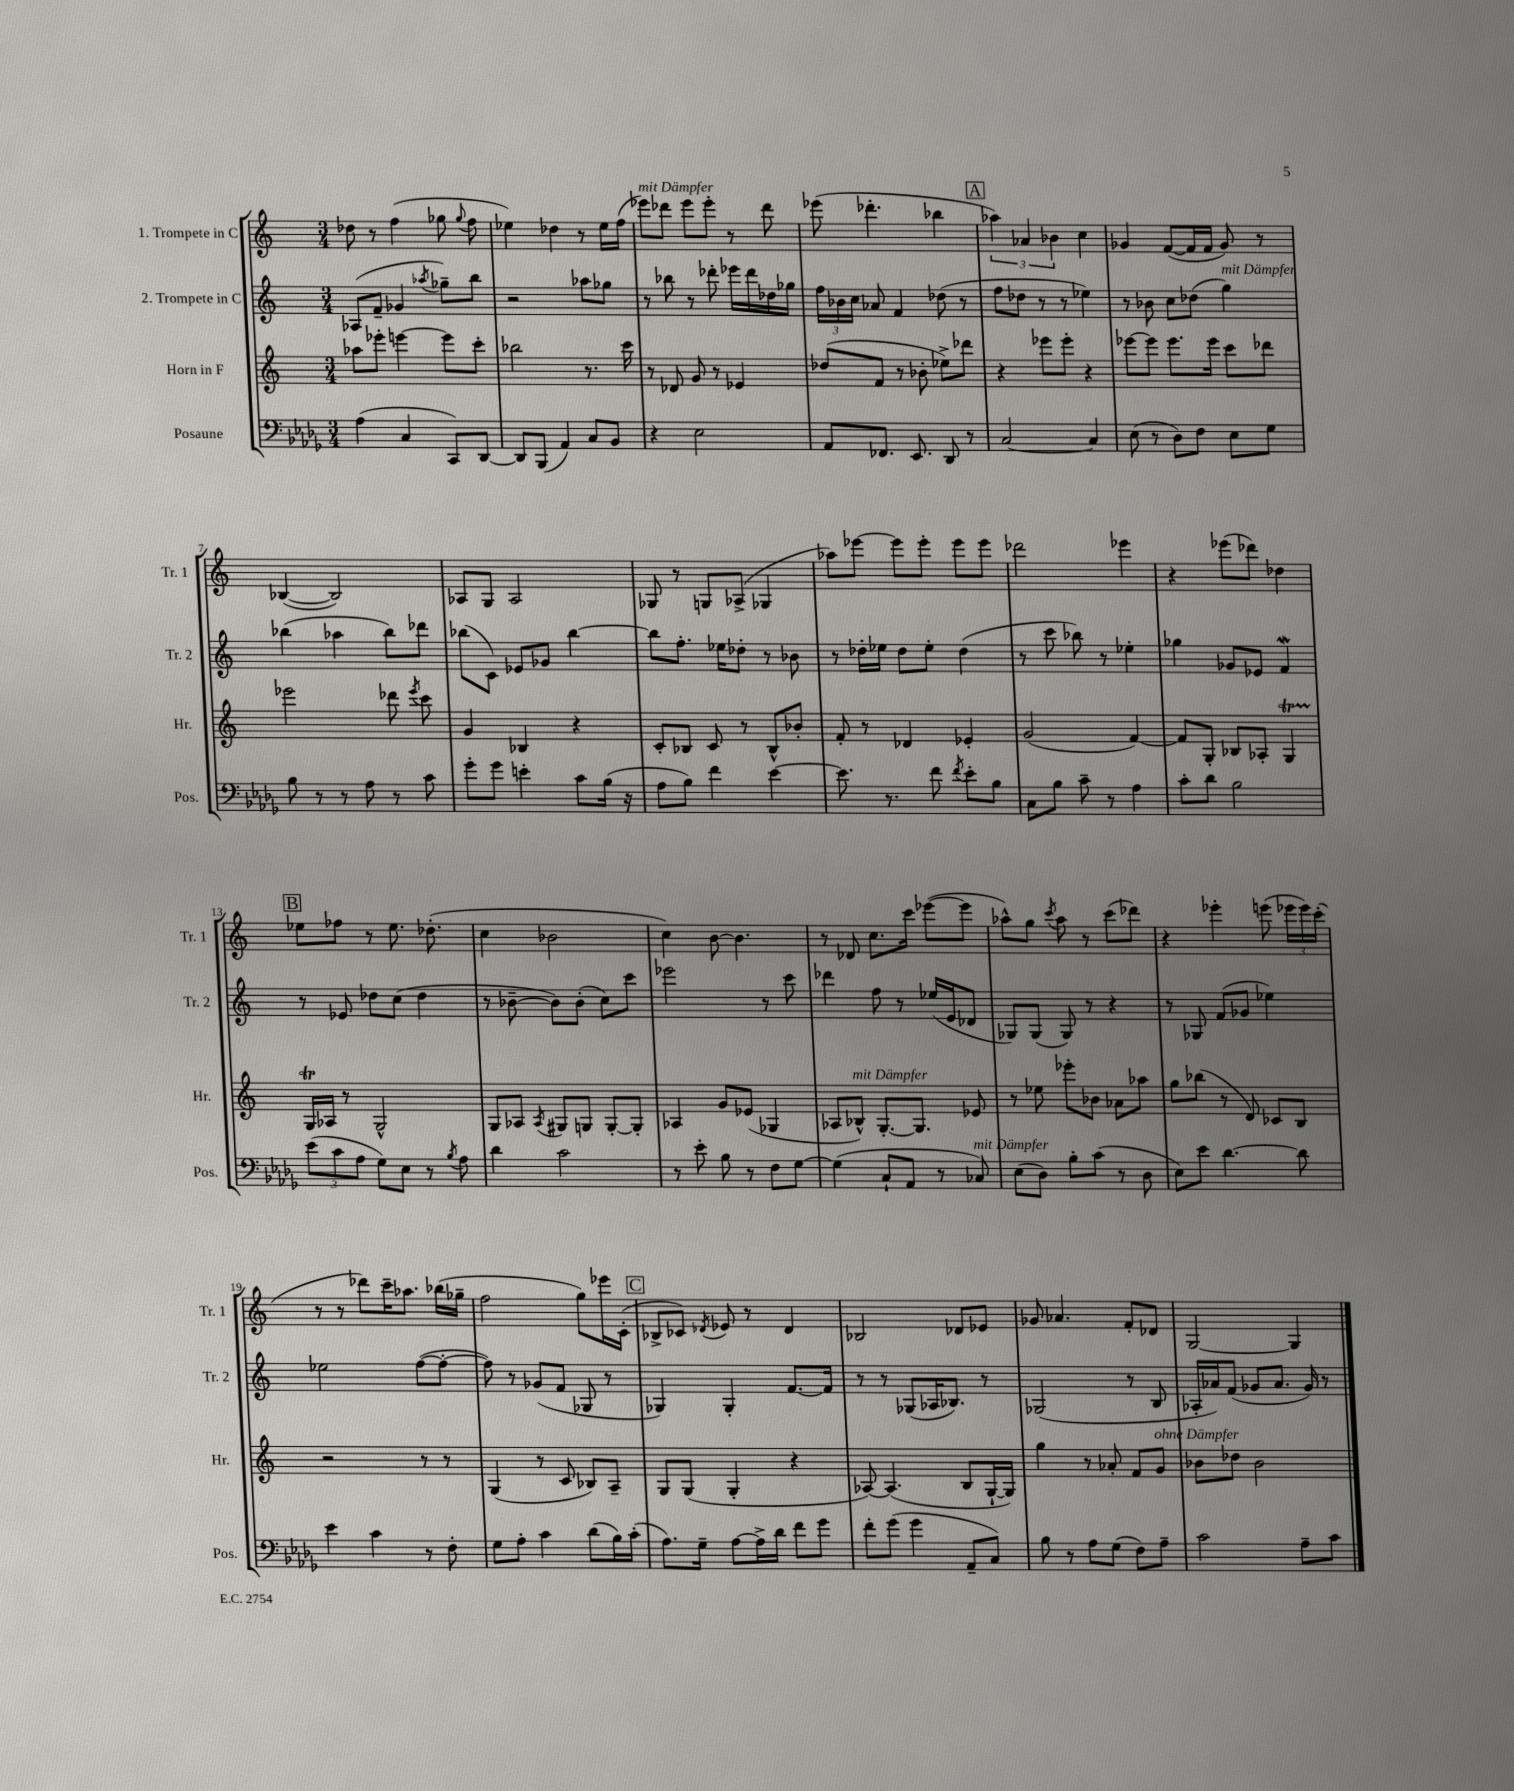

**kern	**kern	**kern	**kern
*staff4	*staff3	*staff2	*staff1
*clefF4	*clefG2	*clefG2	*clefG2
*k[b-e-a-d-g-]	*k[]	*k[]	*k[]
*M3/4	*M3/4	*M3/4	*M3/4
(4A-	8aa-	(8A-	8dd-
.	8eee-'	8f~	8r
4C	[4eee	4g-	(4ff
.	.	8qaa-	.
8CC)	8eee]	8gg-~)	8gg-
.	.	.	8qqgg-
[8DD-	8ccc'	8bb	8ff
=	=	=	=
8DD-]	2bb-	2r	4ee-)
(8BBB-	.	.	.
4AA-)	.	.	4dd-
8C	8.r	8aa-	8r
8BB-	.	8gg-	16ee-
.	16ccc	.	(16ff
=	=	=	=
4r	8r	8r	8eee-)
.	8d-	8bb-	8ddd-
2E-	8g	8r	8eee-
.	8r	8ddd-'	8eee-'
.	4e-	16eee-	8r
.	.	16ddd-	.
.	.	16dd-	8ddd-
.	.	16gg-	.
=	=	=	=
8AA-	(8dd-	24ff	(8eee-
.	.	24b-	.
.	.	24cc	.
8.FF-	8f	8a-	4.ddd-'
.	8r	4f	.
8.EE-	.	.	.
.	8b-'	.	.
8DD-	8ee-^)	(8dd-	4bb-
8r	8ddd-	8r	.
=	=	=	=
[2C	4r	8ff	6aa-)
.	.	8dd-	.
.	.	.	6a-
.	8eee-	8r	.
.	.	.	6b-
.	8eee-'	8r	.
4C]	4r	4ee-)	4cc
=	=	=	=
(8E-	[8eee-	8r	4g-
8r	8eee-]	8b-	.
8D-)	8.eee-	8cc	([8f
8F	.	(8dd-	16f]
.	16eee-	.	16f
8E-	8ccc	4gg)	8g-)
8G-	8ddd-	.	8r
=	=	=	=
8B-	2eee-	(4bb-	([4B-
8r	.	.	.
8r	.	4aa-	2B-])
8A-	.	.	.
8r	8ddd-	8bb-)	.
.	8qeee-	.	.
8c	8ccc	8ddd-	.
=	=	=	=
8g-'	4g	(8bb-	8A-
8g-	.	8c)	8G
4e'	4B-	8e-	2A-
.	.	8g-	.
8c	4r	[4bb-	.
(16B-	.	.	.
16r	.	.	.
=	=	=	=
8A-	8c'	8bb-]	8G-
8B-)	8B-	8.ff'	8r
4f	8c	.	8G
.	.	16ee-	.
.	8r	8dd-'	(8A-^
[4e-	8B-^^	8r	4G-
.	8b-'	8b-	.
=	=	=	=
8.e-]	8f'	8r	8aa-)
.	8r	16dd-'	[8eee-
8.r	.	16ee-	.
.	4d-	8dd-	8eee-]
8f	.	8ee-'	8eee-'
8qf	.	.	.
8e-'	4e-'	(4dd-	8eee-
8B-	.	.	8eee-
=	=	=	=
8C	(2g	8r	2ddd-
8B-	.	8ccc	.
8c~	.	8bb-)	.
8r	.	8r	.
4A-	[4f)	4ee-'	4eee-
=	=	=	=
8c'	8f]	4gg-	4r
8d-	8G'	.	.
2B-	8B-	8g-	(8eee-
.	8A-'	8e-	8ddd-)
.	4G	4f	4dd-
=	=	=	=
(12e-	16G	8r	8ee-
.	16A-	.	.
12c	.	.	.
.	8r	8e-	8ff-
12A-	.	.	.
8G-)	2G^^	8dd-	8r
8E-	.	(8cc	8.ee-
8r	.	4dd-	.
.	.	.	(8.dd-'
8qB-	.	.	.
8A-	.	.	.
=	=	=	=
4d-	8G	8r	4cc
.	8A-	[8b-~	.
.	8qA-	.	.
2c	8G#	8b-])	2b-
.	8G	(8b-'	.
.	[8G'	8cc)	.
.	8G']	8ccc	.
=	=	=	=
8r	4A-	2eee-	4cc)
8e-'	.	.	.
8B-	8g	.	[8b
8r	(8e-	.	4.b]
8F	4G-	8r	.
[8G-	.	8ccc	.
=	=	=	=
(4G-]	8A-	4ddd-	8r
.	8B-^^)	.	8d-
8C`	[8.G'	8ff	8.cc
8AA-	.	8r	.
.	8.G]	.	16ccc
8r	.	(16ee-	([8eee-
.	.	16e	.
8C-)	8e-	8d-	8eee-]
=	=	=	=
(8E-	8r	8G-)	8aa-^^)
8D-)	8ee-	(8G-	8gg
.	.	.	8qccc
8B-'	8eee-'	8G-)	8aa-
(8c	8b-	8r	8r
8r	8a-	4r	(8ccc
8D-	8aa-	.	8ddd-)
=	=	=	=
8E-)	8gg	8r	4r
8e-	(8bb-	8G-	.
[4.d-	8r	(8f	4eee-'
.	8d)	8g-	.
.	8c-	4ee-)	(8eee
8d-]	8B	.	24eee-
.	.	.	24eee-)
.	.	.	(24ccc'
=	=	=	=
4e-	2r	2ee-	8r
.	.	.	8r
4c	.	.	8ddd-)
.	.	.	16ccc~
.	.	.	8.aa-
8r	8r	([8ff	.
8F'	8r	8ff'_	(16bb-
.	.	.	16gg-~
=	=	=	=
8G-	(4G	8ff])	2ff
8A-'	.	8r	.
4c	8r	(8g-	.
.	8c	8f	.
(8d-	8B-)	8G-	8gg)
16B-)	8A~	8r	16eee-
(16c'	.	.	(16c'
=	=	=	=
8.A-)	8G	4G-)	8B-^
.	(8G	.	8c-)
16G-~	.	.	.
.	.	.	8qd-
[8A-	4G'	4G-'	8e-
16A-^]	.	.	8r
16d-	.	.	.
8f	4r	[8.f	4d-
8g-	.	.	.
.	.	16f]	.
=	=	=	=
8f'	[8A-)	8r	2B-
(8g-	(4.A-]	8r	.
4g-	.	(8G-	.
.	.	16A-	.
.	.	8.B-)	.
8AA-~	8B	.	8d-
8C)	[16G`	8r	8e-
.	16G])	.	.
=	=	=	=
8B-	4gg	(2G-	8g-
8r	.	.	4.a-
8A-	8r	.	.
(8G-	8a-'	.	.
8F)	8f	8r	8f'
8A-~	8g	8B	8d-
=	=	=	=
2c	8b-	16A-'	[2G
.	.	16a-)	.
.	8dd-	(8f	.
.	2b-	8g-	.
.	.	8.a-	.
8A-~	.	.	4G]
.	.	16g-)	.
8c	.	8r	.
==	==	==	==
*-	*-	*-	*-
